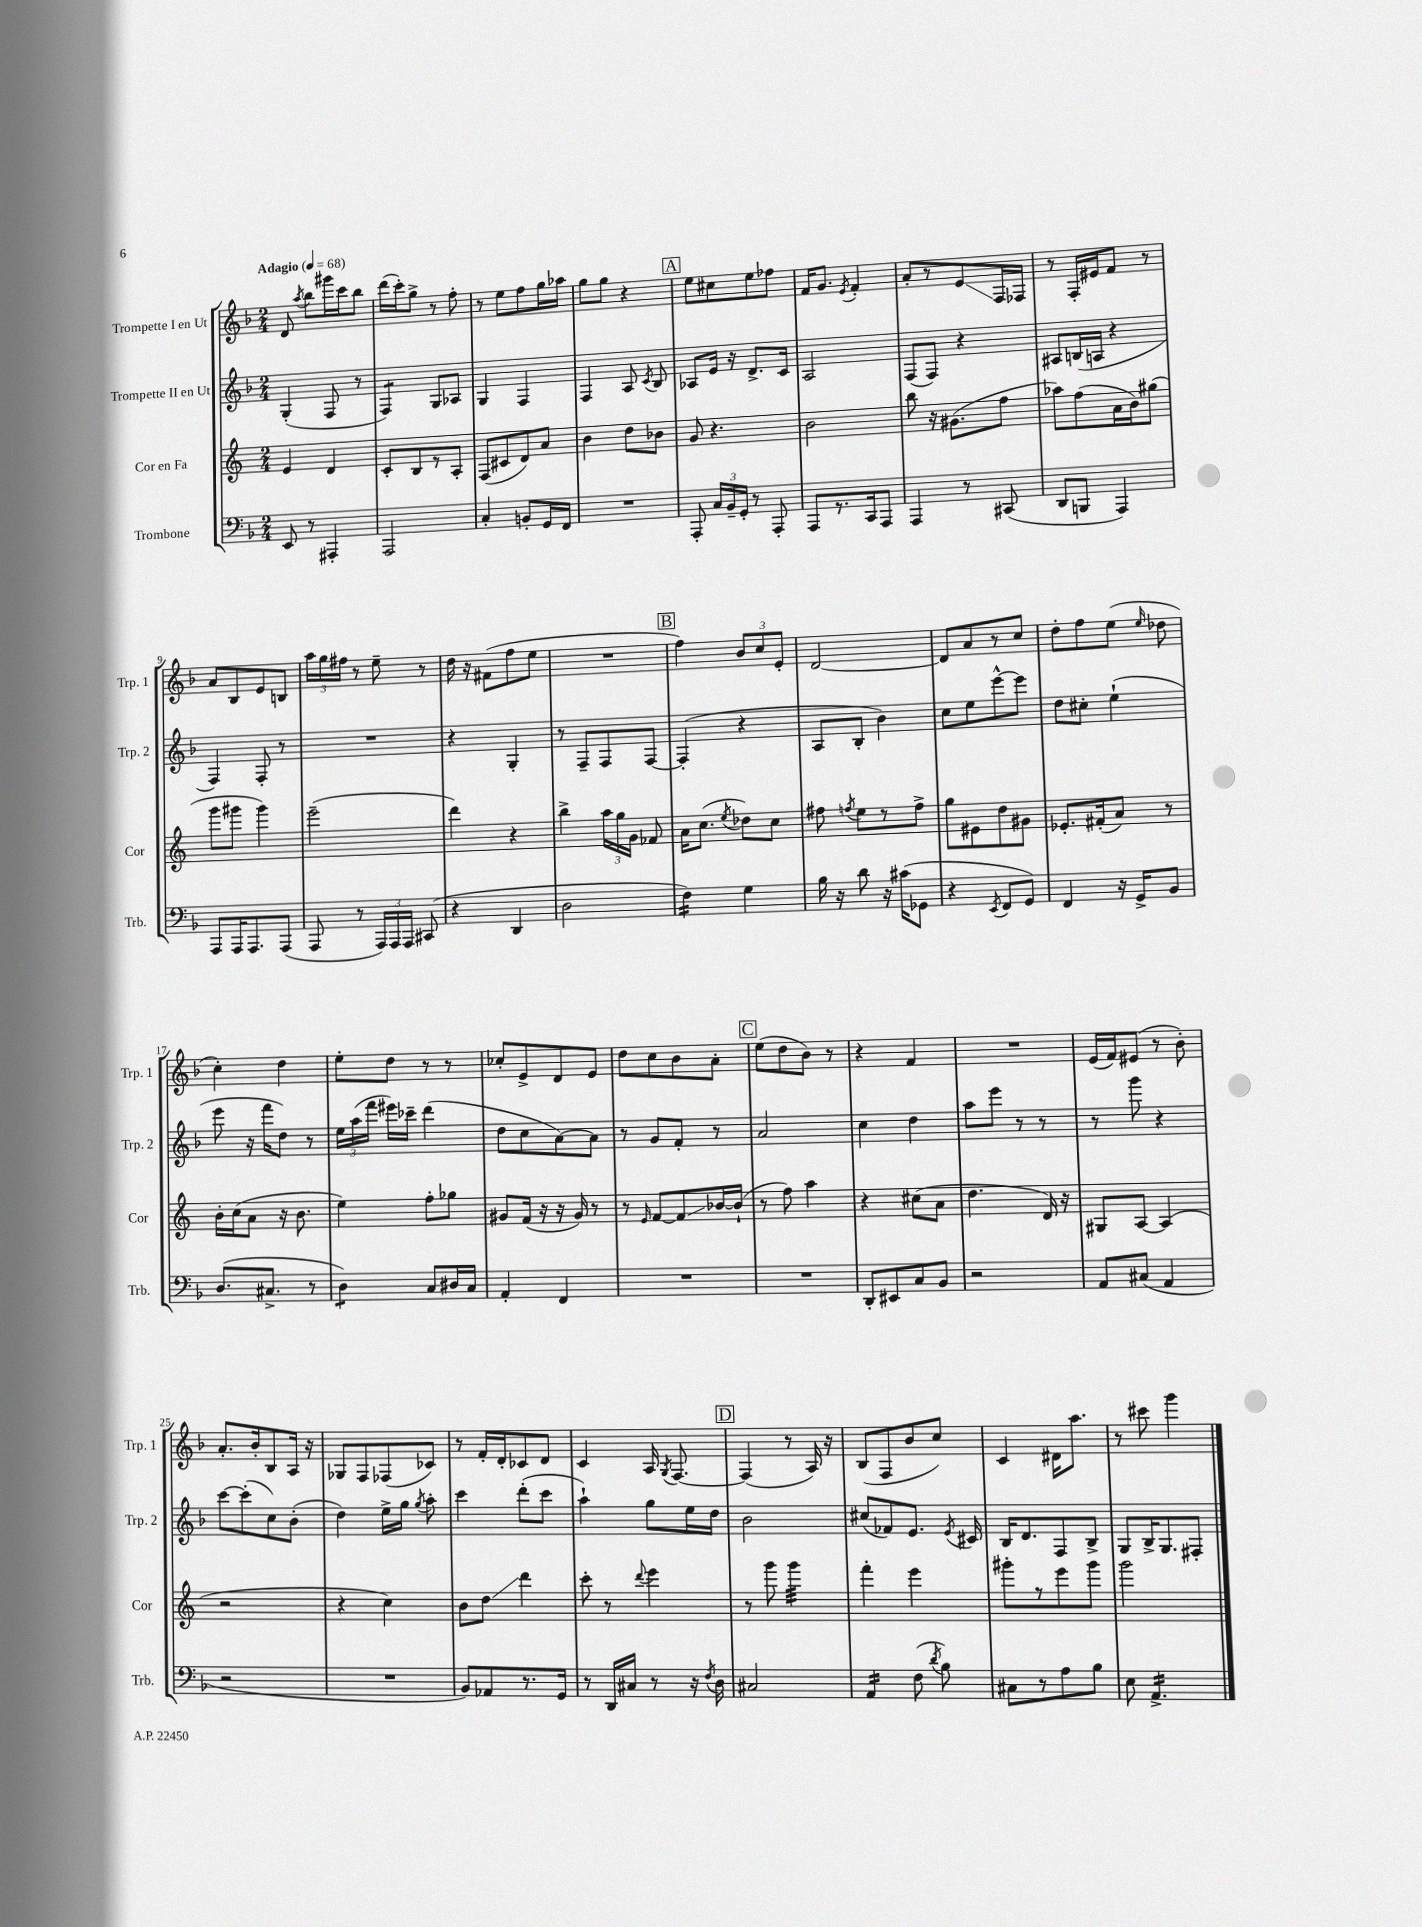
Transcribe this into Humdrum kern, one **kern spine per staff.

**kern	**kern	**kern	**kern
*staff4	*staff3	*staff2	*staff1
*clefF4	*clefG2	*clefG2	*clefG2
*k[b-]	*k[]	*k[b-]	*k[b-]
*M2/4	*M2/4	*M2/4	*M2/4
*MM68	*MM68	*MM68	*MM68
8EE/	4e/	(4G'/	8d/
.	.	.	8qaa/
8r	.	.	8bb-\L
4AAA#'/	4d/	8F/	16ggg#\L
.	.	.	16ccc\J
.	.	8r	8bb-\J
=	=	=	=
2AAA/	8c'/L	4F/)	(16ddd\LL
.	.	.	16ccc'\J)
.	8B/	.	8gg^\J
.	8r	8G/L	8r
.	8A'/J	8A-/J	8ff'\
=	=	=	=
4C'/	(8F/L	4G/	8r
.	8c#/	.	8ee\L
8BB'/L	8d/)	4F/	8ff\
16GG/L	8a/J	.	16gg\L
16FF/JJ	.	.	16aa-\JJ
=	=	=	=
2r	4b\	4F/	8gg\L
.	.	.	8gg\J
.	8dd\L	8A/	4r
.	.	8qc/	.
.	8b-\J	8B-/	.
=	=	=	=
8AAA'/	8g/	8A-/L	8ee\L
24C/LL	4.r	16e/Jk	8cc#\
24BB-~/	.	.	.
.	.	16r	.
24GG'/JJ	.	.	.
8r	.	8.d^/L	8ee\
8AAA'/	.	.	8ff-\J
.	.	16c/Jk	.
=	=	=	=
8AAA/L	2b\	2A/	16f/LK
.	.	.	8.g/J
8.r	.	.	.
.	.	.	8qe/
.	.	.	4f'/
16CC/k	.	.	.
8AAA/J	.	.	.
=	=	=	=
4AAA/	8bb\	(8F/L	8a'/L
.	16r	8F/J)	8r
.	(8.g#\L	.	.
8r	.	4r	8e/
(8CC#/	8ff\J	.	16F/L
.	.	.	16F-/JJ
=	=	=	=
8DD/L	8aa-\L)	8A#/L	8r
8BBB/J	(8ff\	(16B/L	16F'/LL
.	.	16A/JJ	16e#/J
4AAA/)	16a\L	4r	8f/J
.	16b\J)	.	.
.	(8gg#\J	.	8r
=	=	=	=
8AAA/L	8ggg\L	4F/)	8a/L
16AAA/K	8ggg#\J	.	8B-/
8.AAA/	.	.	.
.	4ggg#\)	8F'/	8e/
(8AAA/J	.	8r	8B/J
=	=	=	=
8AAA/	(2eee~\	2r	24aa\LL
.	.	.	24gg\
.	.	.	24ff#\JJ
8r	.	.	8r
24AAA/LL)	.	.	8ee~\
24AAA/	.	.	.
24AAA/JJ	.	.	.
(8CC#/	.	.	8r
=	=	=	=
4r	4ddd\)	4r	16dd\
.	.	.	16r
.	.	.	(8f#\L
4DD/	4r	4G'/	8ff\
.	.	.	8ee\J
=	=	=	=
2D\	4bb^\	8r	2r
.	.	8F~/L	.
.	24aa\LL	8F/	.
.	24gg\	.	.
.	24g\JJ	.	.
.	8f-/	[8F/J	.
=	=	=	=
4F\)	16a\LK	(4F'/]	4ff\)
.	(8.cc\J	.	.
.	8qee/	.	.
4G\	8dd-\L)	4r	12b-/L
.	.	.	12cc/
.	8cc\J	.	.
.	.	.	12e'/J
=	=	=	=
16B-\	8ff#\	8A/L	[2d/
16r	.	.	.
.	8qff/	.	.
8d\	8ee\L	8B-'/J	.
16r	8r	4b-\)	.
(16c#\LK	.	.	.
8GG-\J	8ff^\J	.	.
=	=	=	=
4r	8gg\L	8cc\L	8d/]L
.	8e#\	8ee\	8a/
8qEE/	.	.	.
8FF/L	8dd\	[8eee^^\	8r
8GG/J)	8g#\J	8eee\]J	8cc/J
=	=	=	=
4FF/	8.e-'/L	8dd\L	8dd'\L
.	.	8cc#'\J	8ff\
.	(16f#'/k	.	.
16r	8a/J)	(4ee`\	(8ee\J
16GG^/LK	.	.	.
.	.	.	16qqee/
8BB-/J	8r	.	8dd-\
=	=	=	=
(8.D/L	16b'\LL	8eee\	4cc'\)
.	(16cc\J	.	.
.	8a\J	16r	.
8.C#^/J	.	16fff\LK	.
.	16r	8dd\J)	4dd\
.	8.b\	.	.
8r	.	8r	.
=	=	=	=
4D\)	4ee\)	24ee\LL	8ee'\L
.	.	(24aa\	.
.	.	24fff\JJ	.
.	.	16eee#\LL)	8dd\J
.	.	16ccc-~\JJ	.
8C/L	8ff'\L	(4ddd\	8r
16D#/L	8gg-\J	.	8r
16C/JJ	.	.	.
=	=	=	=
4AA'/	8g#/L	8dd\L	8cc-'/L
.	(16f/Jk	8cc\	8e^/
.	16r	.	.
4FF/	16r	[8a\)	8d/
.	16g#/)	.	.
.	8r	8a\]J	8e/J
=	=	=	=
2r	8r	8r	8dd\L
.	16qqe/	.	.
.	[8f/L	8g/L	8cc\
.	8f/]	8f'/J	8b-\
.	[16b-/L	8r	8a'\J
.	(16b-`/]JJ	.	.
=	=	=	=
2r	8r	2a/	(8ee\L
.	8ff\)	.	8dd\
.	4aa\	.	8b-\J)
.	.	.	8r
=	=	=	=
8DD'/L	4r	4cc\	4r
8EE#/	.	.	.
8C/	(8cc#\L	4dd\	4f/
8BB-/J	8a\J	.	.
=	=	=	=
2r	4.dd\	8aa\L	2r
.	.	8eee\J	.
.	.	8r	.
.	16d/)	8r	.
.	16r	.	.
=	=	=	=
8AA/L	8G#/L	8r	(16e/LL
.	.	.	16f/J)
(8C#/J	[8A/J	8ggg\	(8e#/J
4AA/	(4A/]	4r	8r
.	.	.	8b-'\)
=	=	=	=
2r	2r	[8ccc\L	8.a'/L
.	.	(8ccc'\]	.
.	.	.	16b-'/k
.	.	8cc\)	8B-/
.	.	(8b-'\J	16A/Jk
.	.	.	16r
=	=	=	=
2r	4r	4dd\)	8G-/L
.	.	.	8F/
.	4cc\)	16ee^\LL	(8F-/
.	.	16gg\JJ	.
.	.	8qgg/	.
.	.	8aa'\	8c-/J)
=	=	=	=
8BB-/L)	8b\L	4ccc\	8r
8AA-/	8dd\J	.	16f'/LL
.	.	.	16d'/J
8.r	4ddd\	(8ddd'\L	8c-/
.	.	8ccc\J	8d/J
16GG/Jk	.	.	.
=	=	=	=
8r	8ccc'\	4aa`\)	4c/
16DD/LL	8r	.	.
16C#/JJ	.	.	.
.	8qqddd/	.	.
8r	4eee\	8gg\L	16A/
.	.	.	8qG/
.	.	.	[8.F/
16r	.	16ee\L	.
8qF/	.	.	.
16D\	.	16dd\JJ	.
=	=	=	=
2C#/	8r	2b-\	(4F/]
.	8ggg\	.	.
.	4ggg\	.	8r
.	.	.	16A/)
.	.	.	16r
=	=	=	=
4AA/	4fff'\	(8cc#/L	(8B-/L
.	.	8f-/)	8F/
(8F\	4eee\	8.e/J	8b-/
8qd/	.	.	.
8B-\)	.	.	8cc/J)
.	.	8qe/	.
.	.	16c#/	.
=	=	=	=
8C#\L	8ggg#'\L	16B-/LK	4c/
.	.	8.d/	.
8r	8r	.	.
8A\	8eee\	8F/	16d#\LK
.	.	.	8.aa\J
8B-\J	8ggg#\J	8B-^/J	.
=	=	=	=
8E\	2ggg\	8G/L	8r
4.AA^/	.	16B-^/K	8ccc#\
.	.	8.G/	.
.	.	.	4ggg\
.	.	8F#'/J	.
==	==	==	==
*-	*-	*-	*-
